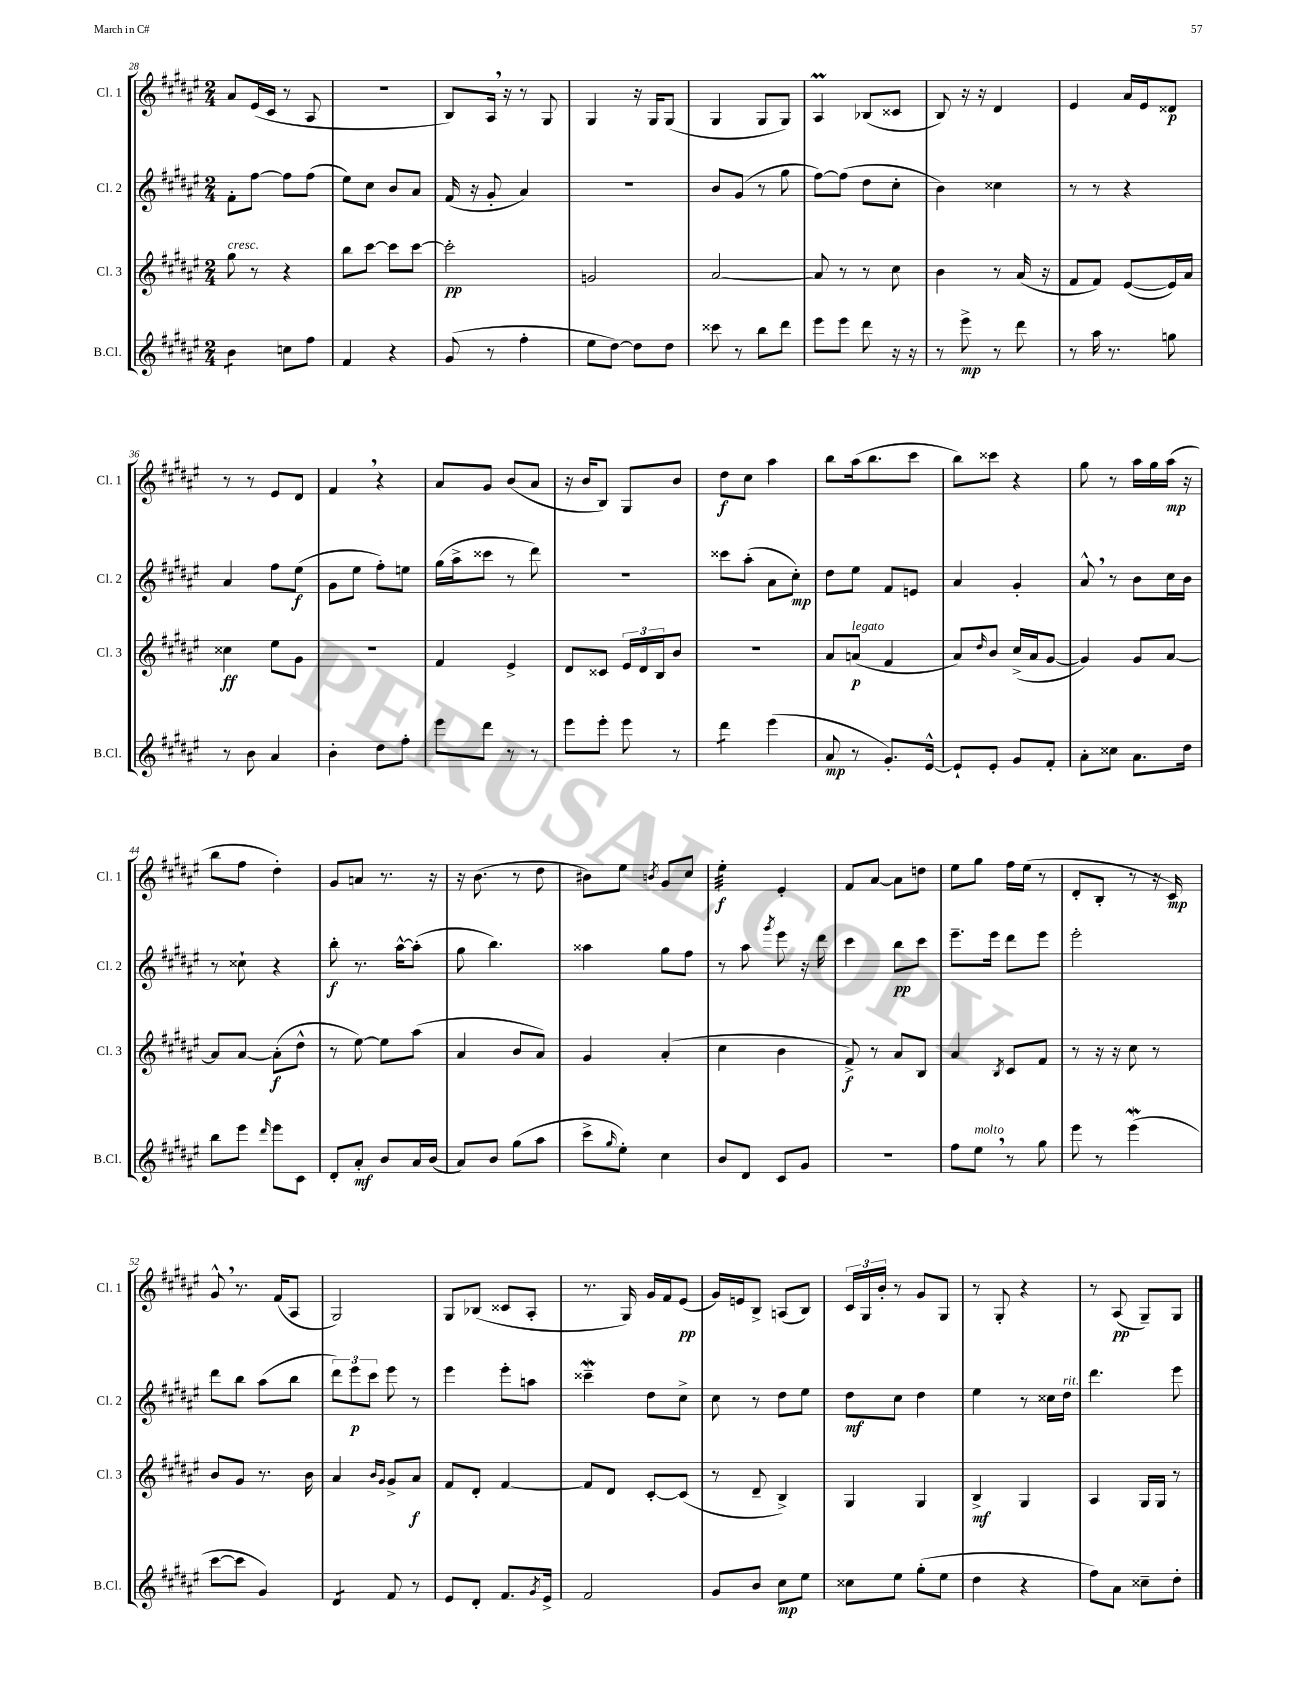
<<
\new StaffGroup <<
\new Staff = "s0" \with { instrumentName = "Cl. 1" shortInstrumentName = "Cl. 1" } {
    \clef treble \key fis \major \numericTimeSignature \time 2/4
    ais'8 eis'16( cis'16 r8 ais8 |
    r2 |
    b8) ais16 \breathe r16 r8 gis8 |
    gis4 r16 gis16 gis8( |
    gis4 gis8 gis8) |
    ais4\prall bes8( cisis'8 |
    b8) r16 r16 dis'4 |
    eis'4 ais'16 eis'16 disis'8\p |
    r8 r8 eis'8 dis'8 |
    fis'4 \breathe r4 |
    ais'8 gis'8 b'8( ais'8 |
    r16 b'16 b8) gis8 b'8 |
    dis''8\f cis''8 ais''4 |
    b''8 ais''16( b''8. cis'''8 |
    b''8) cisis'''8 r4 |
    gis''8 r8 ais''16 gis''16 ais''16\mp( r16 |
    b''8 fis''8 dis''4-.) |
    gis'8 a'8 r8. r16 |
    r16 b'8.( r8 dis''8 |
    bis'8) eis''8 \acciaccatura { b'8 } gis'8 cis''8 |
    eis''4:32-.\f eis'4-. |
    fis'8 ais'8~ ais'8 d''8 |
    eis''8 gis''8 fis''16 eis''16( r8 |
    dis'8-. b8-. r8 r16 cis'16\mp) |
    gis'8-^ \breathe r8. fis'16( ais8 |
    gis2) |
    gis8 bes8( cisis'8 ais8-. |
    r8. gis16) gis'16 fis'16 eis'8\pp( |
    gis'16) e'16 b8-> a8( b8) |
    \tuplet 3/2 { cis'16 gis16 b'16-. } r8 gis'8 gis8 |
    r8 gis8-. r4 |
    r8 ais8\pp( gis8--) gis8 \bar "|." |
}
\new Staff = "s1" \with { instrumentName = "Cl. 2" shortInstrumentName = "Cl. 2" } {
    \clef treble \key fis \major \numericTimeSignature \time 2/4
    fis'8-. fis''8~ fis''8 fis''8( |
    eis''8) cis''8 b'8 ais'8 |
    fis'16( r16 gis'8-. ais'4) |
    R2 |
    b'8 gis'8( r8 gis''8 |
    fis''8~) fis''8( dis''8 cis''8-. |
    b'4) cisis''4 |
    r8 r8 r4 |
    ais'4 fis''8 eis''8\f( |
    gis'8 eis''8 fis''8-.) e''8 |
    gis''16( ais''16-> cisis'''8 r8 dis'''8) |
    R2 |
    cisis'''8 ais''8-.( ais'8 cis''8-.\mp) |
    dis''8 eis''8 fis'8 e'8 |
    ais'4 gis'4-. |
    ais'8-^ \breathe r8 b'8 cis''16 b'16 |
    r8 cisis''8-! r4 |
    b''8-.\f r8. ais''16~-^ ais''8-.( |
    gis''8 b''4.) |
    aisis''4 gis''8 fis''8 |
    r8 ais''8 \acciaccatura { gis'''8 } eis'''8 r16 dis'''16 |
    cis'''4 b''8\pp cis'''8 |
    eis'''8.-- eis'''16 dis'''8 eis'''8 |
    eis'''2-. |
    dis'''8 b''8 ais''8( b''8 |
    \tuplet 3/2 { dis'''8) eis'''8\p cis'''8 } eis'''8 r8 |
    eis'''4 eis'''8-. a''8 |
    cisis'''4--\mordent dis''8 cis''8-> |
    cis''8 r8 dis''8 eis''8 |
    dis''8\mf cis''8 dis''4 |
    eis''4 r8 cisis''16 dis''16^\markup { \italic "rit." } |
    dis'''4. eis'''8 \bar "|." |
}
\new Staff = "s2" \with { instrumentName = "Cl. 3" shortInstrumentName = "Cl. 3" } {
    \clef treble \key fis \major \numericTimeSignature \time 2/4
    gis''8^\markup { \italic "cresc." } r8 r4 |
    b''8 cis'''8~ cis'''8 cis'''8~ |
    cis'''2-.\pp |
    g'2 |
    ais'2~ |
    ais'8 r8 r8 cis''8 |
    b'4 r8 ais'16( r16 |
    fis'8 fis'8) eis'8~( eis'16) ais'16 |
    cisis''4\ff eis''8 gis'8 |
    R2 |
    fis'4 eis'4-> |
    dis'8 cisis'8 \tuplet 3/2 { eis'16 dis'16 b16 } b'8 |
    r2 |
    ais'8 a'8\p^\markup { \italic "legato" }( fis'4 |
    ais'8) \grace { dis''16 } b'8 cis''16->( ais'16 gis'8~ |
    gis'4) gis'8 ais'8~ |
    ais'8 ais'8~ ais'8-.\f( dis''8-^ |
    r8 eis''8~) eis''8 ais''8( |
    ais'4 b'8 ais'8) |
    gis'4 ais'4-.( |
    cis''4 b'4 |
    fis'8->\f) r8 ais'8 b8 |
    ais'4 \acciaccatura { b8 } cis'8 fis'8 |
    r8 r16 r16 cis''8 r8 |
    b'8 gis'8 r8. b'16 |
    ais'4 \grace { b'16 gis'16 } gis'8-> ais'8\f |
    fis'8 dis'8-. fis'4~ |
    fis'8 dis'8 cis'8~-. cis'8( |
    r8 dis'8-- b4->) |
    gis4 gis4 |
    b4->\mf gis4 |
    ais4 gis16 gis16 r8 \bar "|." |
}
\new Staff = "s3" \with { instrumentName = "B.Cl." shortInstrumentName = "B.Cl." } {
    \clef treble \key fis \major \numericTimeSignature \time 2/4
    b'4:8 c''8 fis''8 |
    fis'4 r4 |
    gis'8( r8 fis''4-. |
    eis''8 dis''8~) dis''8 dis''8 |
    cisis'''8 r8 b''8 dis'''8 |
    eis'''8 eis'''8 dis'''8 r16 r16 |
    r8 eis'''8->\mp r8 dis'''8 |
    r8 ais''16 r8. g''8 |
    r8 b'8 ais'4 |
    b'4-. dis''8 fis''8-. |
    eis'''8 dis'''8 r8 r8 |
    eis'''8 eis'''8-. eis'''8 r8 |
    dis'''4:8 eis'''4( |
    ais'8\mp r8 gis'8.-.) eis'16~-^ |
    eis'8-! eis'8-. gis'8 fis'8-. |
    ais'8-. cisis''8 ais'8. dis''16 |
    b''8 eis'''8 \grace { dis'''16 } eis'''8 cis'8 |
    dis'8-. ais'8-.\mf b'8 ais'16 b'16( |
    ais'8) b'8 gis''8( ais''8 |
    cis'''8-> \grace { gis''16 } eis''8-.) cis''4 |
    b'8 dis'8 cis'8 gis'8 |
    r2 |
    fis''8 eis''8^\markup { \italic "molto" } \breathe r8 gis''8 |
    eis'''8 r8 eis'''4\mordent( |
    cis'''8~ cis'''8 gis'4) |
    dis'4:8 fis'8 r8 |
    eis'8 dis'8-. fis'8. \acciaccatura { gis'8 } eis'16-> |
    fis'2 |
    gis'8 b'8 cis''8\mp eis''8 |
    cisis''8 eis''8 gis''8-.( eis''8 |
    dis''4 r4 |
    fis''8) ais'8 cisis''8-- dis''8-. \bar "|." |
}
>>
>>
\layout { \context { \Score currentBarNumber = #28 } }
